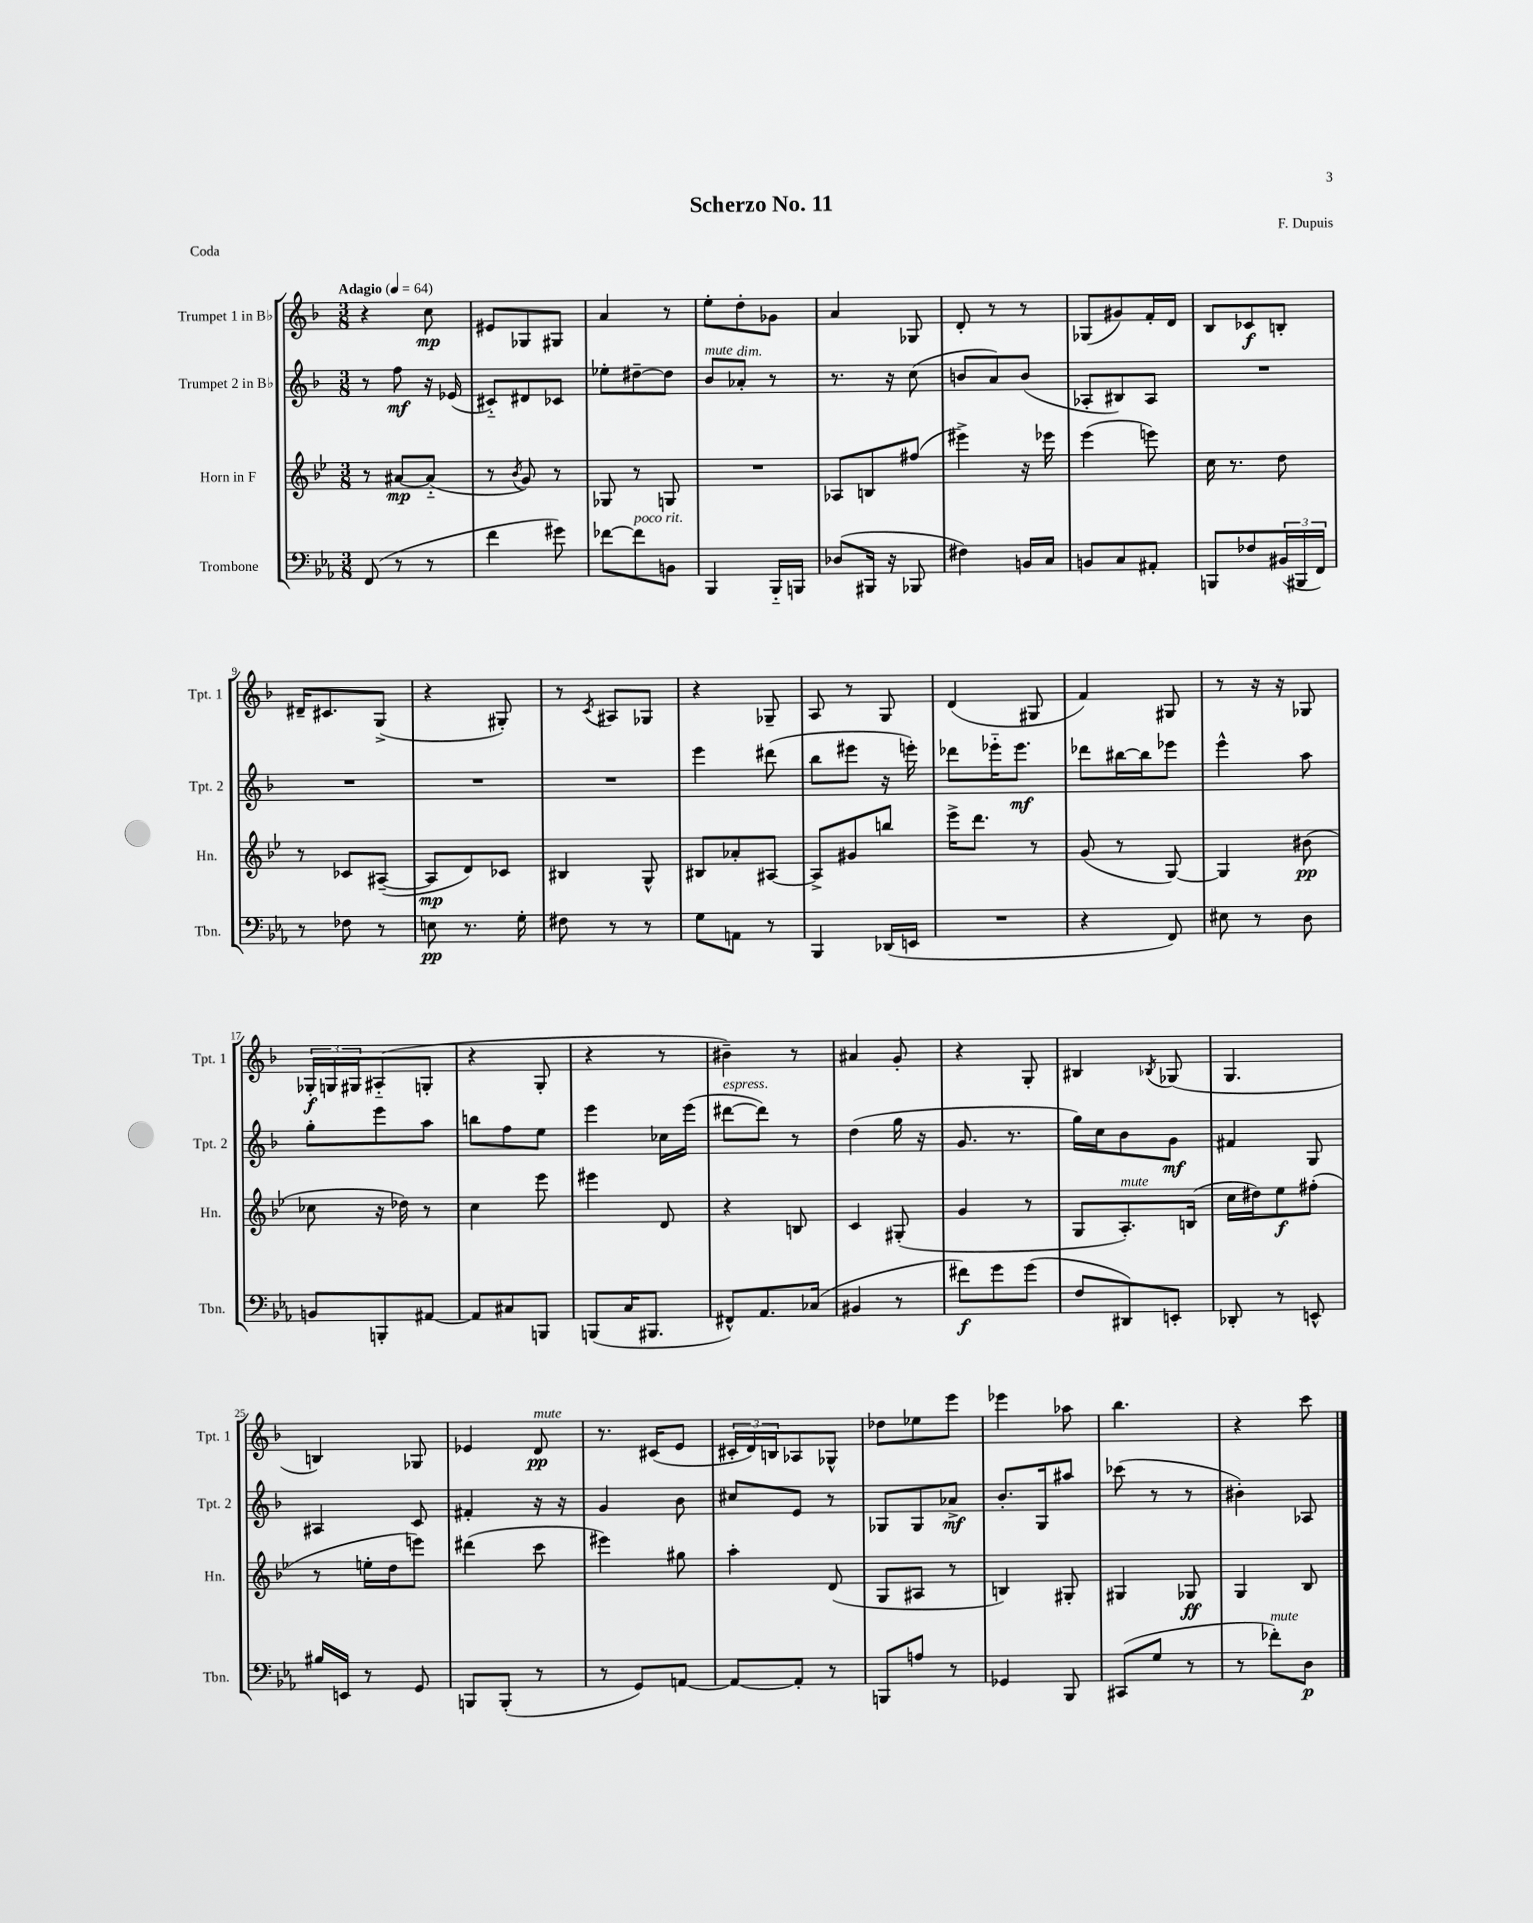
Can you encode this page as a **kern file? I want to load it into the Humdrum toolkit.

**kern	**dynam	**kern	**dynam	**kern	**dynam	**kern	**dynam
*part4	*part4	*part3	*part3	*part2	*part2	*part1	*part1
*staff4	*staff4	*staff3	*staff3	*staff2	*staff2	*staff1	*staff1
*I"Trombone	*	*I"Horn in F	*	*I"Trumpet 2 in B♭	*	*I"Trumpet 1 in B♭	*
*I'Tbn.	*	*I'Hn.	*	*I'Tpt. 2	*	*I'Tpt. 1	*
*clefF4	*	*clefG2	*	*clefG2	*	*clefG2	*
*k[b-e-a-]	*	*k[b-e-]	*	*k[b-]	*	*k[b-]	*
*M3/8	*	*M3/8	*	*M3/8	*	*M3/8	*
*MM64	*	*MM64	*	*MM64	*	*MM64	*
=1	=1	=1	=1	=1	=1	=1	=1
!	!	!	!	!	!	!LO:TX:a:B:t=Adagio	!
(8FF/	.	8r	.	8r	.	4r	.
8r	.	[8a#X/L	mp	8ff\	mf	.	.
8r	.	(8a#/J]	.	16r	.	8cc\	mp
.	.	.	.	(16e-X/	.	.	.
=2	=2	=2	=2	=2	=2	=2	=2
4f\	.	8r	.	8c#X/L)	.	8e#X/L	.
.	.	8qb-/	.	.	.	.	.
.	.	8g/)	.	8d#X/	.	8G-X/	.
8g#X\)	.	8r	.	8c-X/J	.	8G#X/J	.
=3	=3	=3	=3	=3	=3	=3	=3
[8f-X\L	.	8G-X/	.	8ee-X'\L	.	4a/	.
!LO:TX:a:i:t=poco rit.	!	!	!	!	!	!	!
8f-\]	.	8r	.	[8dd#X~\	.	.	.
8BBn\J	.	8Gn/	.	8dd#\J]	.	8r	.
=4	=4	=4	=4	=4	=4	=4	=4
!	!	!	!	!LO:TX:a:i:t=mute	!	!	!
4BBB-/	.	4.r	.	8b-/L	.	8ee'\L	.
!	!	!	!	!LO:TX:a:i:t=dim.	!	!	!
.	.	.	.	8a-X'/J	.	8dd'\	.
16BBB-/LL	.	.	.	8r	.	8g-X\J	.
16BBBn/JJ	.	.	.	.	.	.	.
=5	=5	=5	=5	=5	=5	=5	=5
(8D-X/L	.	8A-X/L	.	8.r	.	4a/	.
16BBB#X/Jk	.	8Bn/	.	.	.	.	.
16r	.	.	.	16r	.	.	.
8BBB-X/	.	(8ff#X/J	.	(8cc\	.	8G-X/	.
=6	=6	=6	=6	=6	=6	=6	=6
4F#X\)	.	4eee#X^\)	.	8bn/L	.	8d'/	.
.	.	.	.	8a/)	.	8r	.
16BBn/LL	.	16r	.	(8b/J	.	8r	.
16C/JJ	.	16eee-X\	.	.	.	.	.
=7	=7	=7	=7	=7	=7	=7	=7
8BBn/L	.	(4eee-\	.	8A-X'/L	.	(8G-X/L	.
8C/	.	.	.	8B#X/)	.	8g#X/)	.
8AA#X'/J	.	8eeen\)	.	8A-/J	.	16f'/L	.
.	.	.	.	.	.	16d/JJ	.
=8	=8	=8	=8	=8	=8	=8	=8
8BBBn/L	.	16cc\	.	4.r	.	8B-/L	.
.	.	8.r	.	.	.	.	.
8F-X/	.	.	.	.	.	8c-X/	f
(24BB#X/L	.	8dd\	.	.	.	8Bn'/J	.
24BBB#X/	.	.	.	.	.	.	.
24FF/JJ)	.	.	.	.	.	.	.
!!LO:LB:g=z
=9	=9	=9	=9	=9	=9	=9	=9
8r	.	8r	.	4.r	.	16d#X~/KL	.
.	.	.	.	.	.	8.c#X/	.
8F-X\	.	8c-X/L	.	.	.	.	.
8r	.	([8A#X~/J	.	.	.	(8G^/J	.
=10	=10	=10	=10	=10	=10	=10	=10
8En\	pp	8A#/L]	mp	4.r	.	4r	.
8.r	.	8d/)	.	.	.	.	.
.	.	8c-X/J	.	.	.	8G#X'/)	.
16G'\	.	.	.	.	.	.	.
=11	=11	=11	=11	=11	=11	=11	=11
8F#X\	.	4B#X/	.	4.r	.	8r	.
.	.	.	.	.	.	8qc/	.
8r	.	.	.	.	.	8A#X/L	.
8r	.	8G^^/	.	.	.	8G-X/J	.
=12	=12	=12	=12	=12	=12	=12	=12
8G\L	.	8B#X/L	.	4eee\	.	4r	.
8AAn\J	.	8a-X'/	.	.	.	.	.
8r	.	[8A#X/J	.	(8ddd#X\	.	8G-X~/	.
=13	=13	=13	=13	=13	=13	=13	=13
4BBB-/	.	8A#^/L]	.	8bb-\L	.	8A/	.
.	.	8g#X/	.	8eee#X\J	.	8r	.
(16DD-X/LL	.	8bbn/J	.	16r	.	8G/	.
16EEn/JJ	.	.	.	16eeen'\)	.	.	.
=14	=14	=14	=14	=14	=14	=14	=14
4.r	.	16eee-^\KL	.	8ddd-X\L	.	(4d/	.
.	.	8.ddd\J	.	.	.	.	.
.	.	.	.	16eee-X\K	.	.	.
.	.	.	.	8.eee-\J	mf	.	.
.	.	8r	.	.	.	8G#X/	.
=15	=15	=15	=15	=15	=15	=15	=15
4r	.	(8g/	.	8ddd-X\L	.	4f/)	.
.	.	8r	.	[16bb#X\L	.	.	.
.	.	.	.	16bb#\J]	.	.	.
8FF/)	.	[8G/)	.	8eee-X\J	.	8G#X/	.
=16	=16	=16	=16	=16	=16	=16	=16
8E#X\	.	4G/]	.	4eee^^\	.	8r	.
8r	.	.	.	.	.	16r	.
.	.	.	.	.	.	16r	.
8D\	.	(8b#X\	pp	8aa\	.	8G-X/	.
!!LO:LB:g=z
=17	=17	=17	=17	=17	=17	=17	=17
8BBn/L	.	8cc-X\	.	8gg'\L	.	24G-X'/LL	f
.	.	.	.	.	.	24Gn/	.
.	.	.	.	.	.	24G#X/J	.
8BBBn'/	.	16r	.	8eee\	.	(8A#X/	.
.	.	16dd-X\)	.	.	.	.	.
[8AA#X/J	.	8r	.	8aa\J	.	8Gn'/J	.
=18	=18	=18	=18	=18	=18	=18	=18
8AA#/L]	.	4cc\	.	8bbn\L	.	4r	.
8C#X/	.	.	.	8ff\	.	.	.
8BBBn/J	.	8eee-\	.	8ee\J	.	8G'/	.
=19	=19	=19	=19	=19	=19	=19	=19
(8BBBn/L	.	4eee#X\	.	4eee\	.	4r	.
16C/K	.	.	.	.	.	.	.
8.BBB#X/J	.	.	.	.	.	.	.
.	.	8d/	.	16cc-X\LL	.	8r	.
.	.	.	.	(16eee\JJ	.	.	.
=20	=20	=20	=20	=20	=20	=20	=20
!	!	!	!	!LO:TX:a:i:t=espress.	!	!	!
8FF#X^^/L)	.	4r	.	[8ddd#X\L	.	4b#X~\)	.
8.AA-/	.	.	.	8ddd#\J])	.	.	.
.	.	8Bn/	.	8r	.	8r	.
(16C-X/Jk	.	.	.	.	.	.	.
=21	=21	=21	=21	=21	=21	=21	=21
4BB#X/	.	4c/	.	(4dd\	.	4a#X/	.
8r	.	(8G#X'/	.	16gg\	.	8g'/	.
.	.	.	.	16r	.	.	.
=22	=22	=22	=22	=22	=22	=22	=22
8f#X\L)	f	4g/	.	8.g/	.	4r	.
8g\	.	.	.	.	.	.	.
.	.	.	.	8.r	.	.	.
(8g\J	.	8r	.	.	.	8G'/	.
=23	=23	=23	=23	=23	=23	=23	=23
8F/L	.	8G/L	.	16gg\LL)	.	4B#X/	.
.	.	.	.	16cc\J	.	.	.
!	!	!LO:TX:a:i:t=mute	!	!	!	!	!
8DD#X/)	.	8.A'/)	.	8b-\	.	.	.
.	.	.	.	.	.	8qB-X/	.
8EEn'/J	.	.	.	8g\J	mf	(8G-X/	.
.	.	(16Bn/Jk	.	.	.	.	.
=24	=24	=24	=24	=24	=24	=24	=24
8DD-X'/	.	16cc\LL	.	4f#X/	.	4.G/	.
.	.	16dd#X\J)	.	.	.	.	.
8r	.	8ee-\	f	.	.	.	.
8EEn^^/	.	(8ff#X'\J	.	8G/	.	.	.
!!LO:LB:g=z
=25	=25	=25	=25	=25	=25	=25	=25
16B#X/LL	.	8r	.	4A#X/	.	4Bn/)	.
16EEn/JJ	.	.	.	.	.	.	.
8r	.	16een'\LL	.	.	.	.	.
.	.	16dd\J	.	.	.	.	.
8GG/	.	8eeen\J)	.	8c/	.	8G-X/	.
=26	=26	=26	=26	=26	=26	=26	=26
8BBBn/L	.	(4ddd#X\	.	4f#X'/	.	4e-X/	.
(8BBB'/J	.	.	.	.	.	.	.
!	!	!	!	!	!	!LO:TX:a:i:t=mute	!
8r	.	8ccc\	.	16r	.	8d/	pp
.	.	.	.	16r	.	.	.
=27	=27	=27	=27	=27	=27	=27	=27
8r	.	4eee#X\)	.	4g/	.	8.r	.
8GG/L)	.	.	.	.	.	.	.
.	.	.	.	.	.	(16c#X/KL	.
[8AAn/J	.	8gg#X\	.	8b-\	.	8e/J	.
=28	=28	=28	=28	=28	=28	=28	=28
8AA/L_	.	4aa'\	.	8cc#X/L	.	24c#X'/LL	.
.	.	.	.	.	.	24d/)	.
.	.	.	.	.	.	24Bn/J	.
8AA'/J]	.	.	.	8e/J	.	8A-X/	.
8r	.	(8d/	.	8r	.	8G-X^^/J	.
=29	=29	=29	=29	=29	=29	=29	=29
8BBBn/L	.	8G/L	.	8G-X/L	.	8dd-X\L	.
8An/J	.	8A#X/J	.	8G-/	.	8ee-X\	.
8r	.	8r	.	8a-X^/J	mf	8eee\J	.
=30	=30	=30	=30	=30	=30	=30	=30
4GG-X/	.	4Bn/)	.	8.b-'/L	.	4eee-X\	.
.	.	.	.	16G/k	.	.	.
8BBB-/	.	8G#X'/	.	8aa#X/J	.	8aa-X\	.
=31	=31	=31	=31	=31	=31	=31	=31
(8CC#X/L	.	4G#X/	.	(8ccc-X\	.	4.bb-\	.
8G/J	.	.	.	8r	.	.	.
8r	.	8G-X/	ff	8r	.	.	.
=32	=32	=32	=32	=32	=32	=32	=32
8r	.	4G/	.	4b#X'\)	.	4r	.
!LO:TX:a:i:t=mute	!	!	!	!	!	!	!
8f-X'\L)	.	.	.	.	.	.	.
8D\J	p	8B-/	.	8A-X/	.	8ccc\	.
==	==	==	==	==	==	==	==
*-	*-	*-	*-	*-	*-	*-	*-
